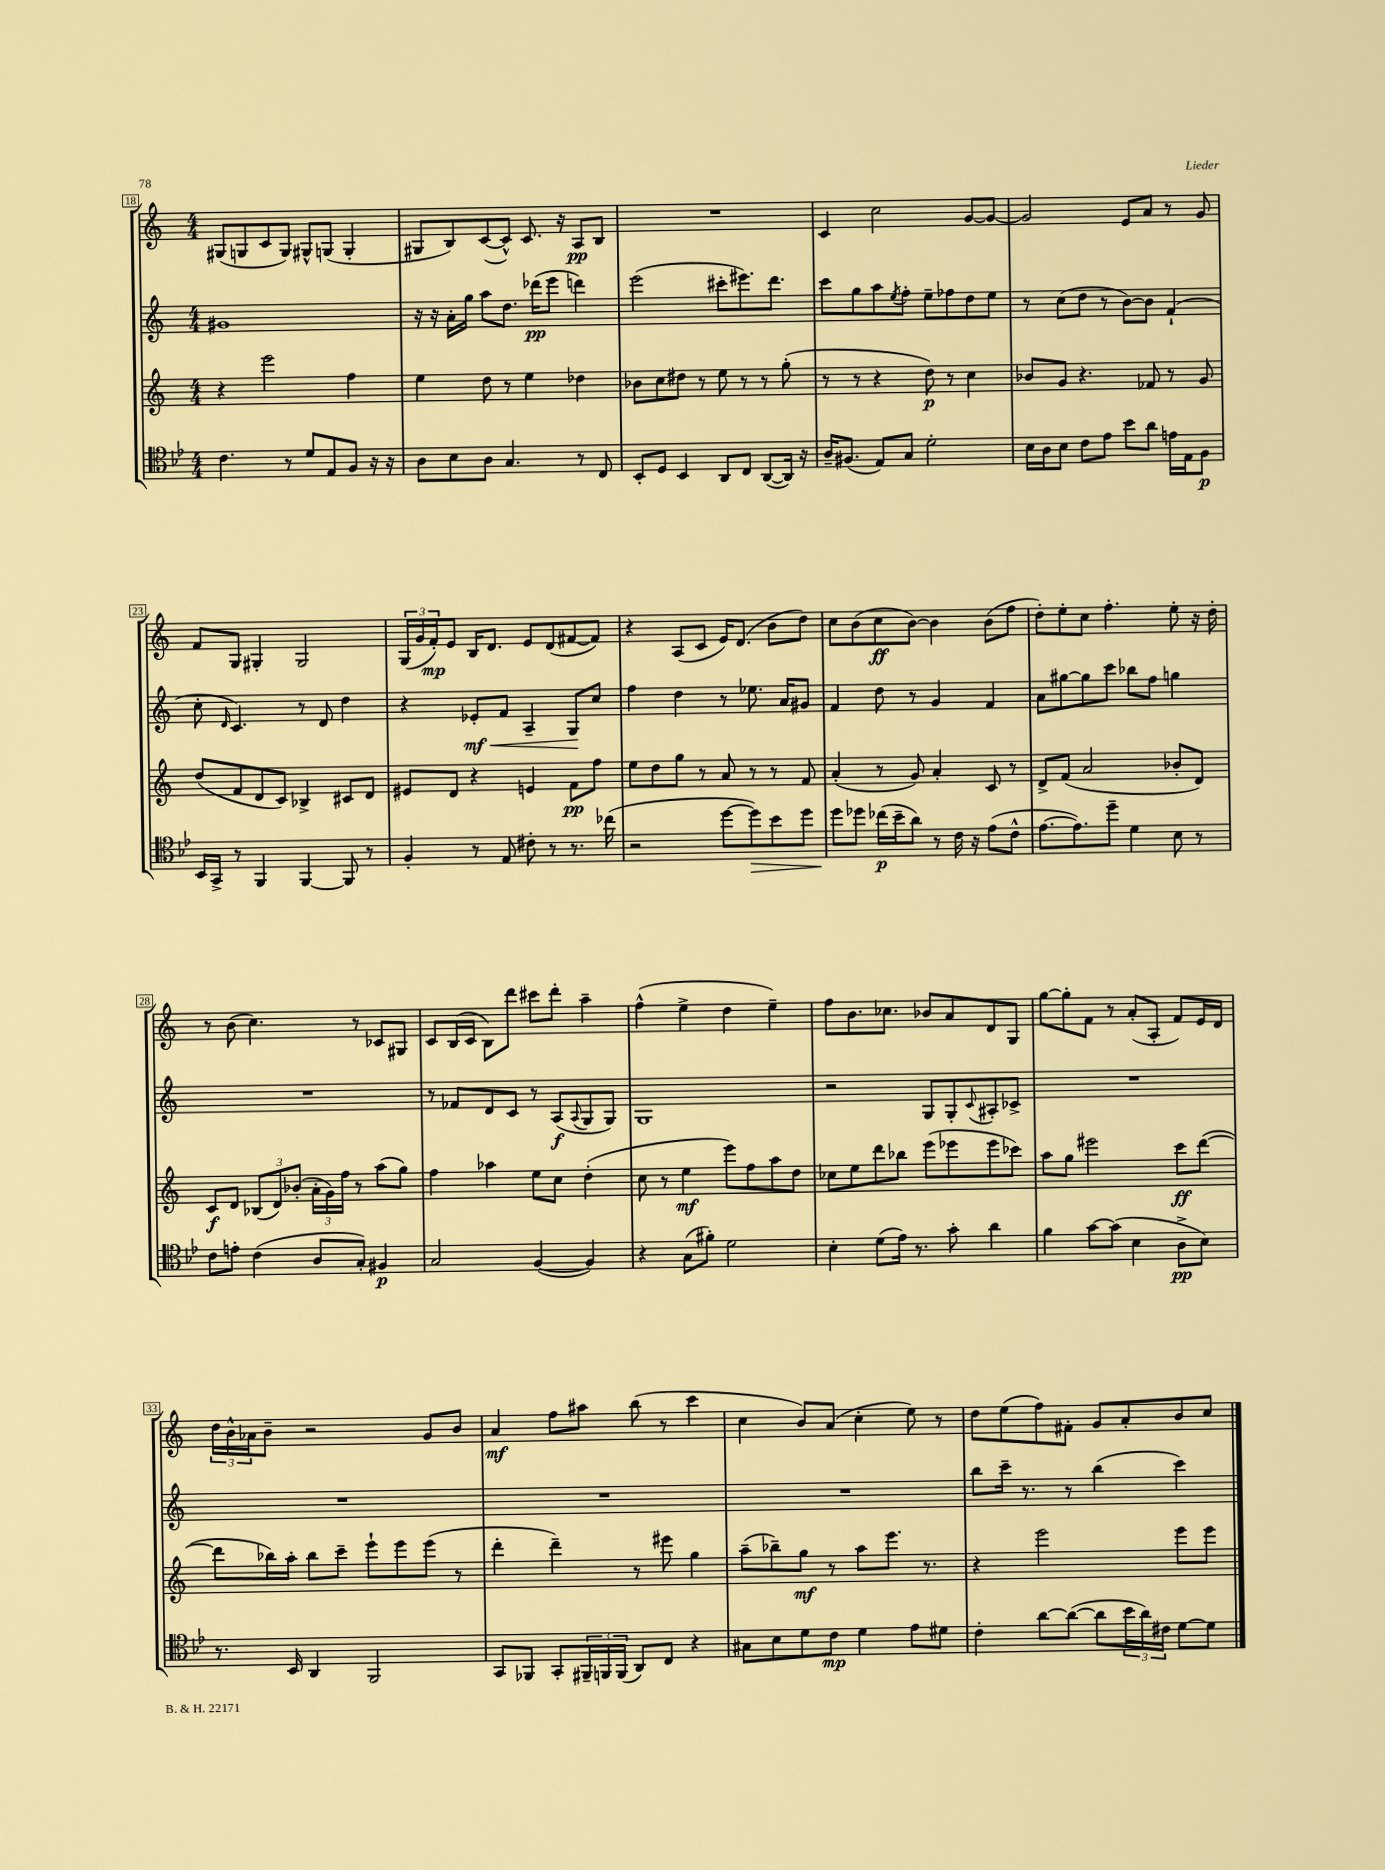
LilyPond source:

<<
\new StaffGroup <<
\new Staff = "s0" {
    \clef treble \key c \major \numericTimeSignature \time 4/4
    gis8( g8 c'8 g8) gis8-^ g8( g4-. |
    gis8 b8) c'8~( c'8-^) c'8. r16 a8\pp b8 |
    R1 |
    c'4 c''2 g'8~ g'8~ |
    g'2 e'8 a'8 r8 g'8 |
    f'8 g8 gis4-. gis2 |
    \tuplet 3/2 { g16( g'16 f'16-.\mp) } e'8 b16 d'8. e'8 d'8( fis'8~ fis'8) |
    r4 a8( c'8 e'16) d'8.( b'8 d''8) |
    c''8 b'8( c''8\ff b'8~) b'4 b'8( f''8 |
    d''8-.) e''8-. c''8 f''4.-. e''8-. r16 d''16-. |
    r8 b'8( c''4.) r8 ces'8 gis8 |
    c'8 b16( c'16 b8) d'''8 cis'''8 d'''8-. a''4-- |
    f''4-^( e''4-> d''4 e''4--) |
    f''8 b'8. ces''8. bes'8 a'8 d'8 g8 |
    g''8~ g''8-. f'8 r8 a'8-.( a8-. f'8) e'16 d'16 |
    \tuplet 3/2 { d''16 b'16-^ aes'16 } b'8-- r2 g'8 b'8 |
    a'4\mf f''8 ais''8 b''8( r8 c'''4 |
    c''4 b'8) a'8( c''4-. e''8) r8 |
    d''8 e''8( f''8) fis'8-. g'8 a'8-. b'8 c''8 \bar "|." |
}
\new Staff = "s1" {
    \clef treble \key c \major \numericTimeSignature \time 4/4
    gis'1 |
    r16 r16 a'16-. g''16 a''8 d''8. des'''16\pp( e'''8 d'''4) |
    e'''2( cis'''8-. eis'''8.) d'''8. |
    c'''8 g''8 a''8 \acciaccatura { e''8 } f''8-. e''8-- fes''8 d''8 e''8 |
    r8 c''8( d''8 r8 b'8~) b'8 f'4-!( |
    c''8-. \grace { d'16 } c'4.) r8 d'8 d''4 |
    r4 ees'8-.\mf\< f'8 a4-- g8\! c''8 |
    f''4 d''4 r8 ees''8. a'16 gis'8 |
    f'4 d''8 r8 g'4 f'4 |
    a'8 gis''8~ gis''8 c'''8 bes''8 f''8 g''4 |
    R1 |
    r8 fes'8 d'8 c'8 r8 a8\f( \appoggiatura { a8 } g8 g8) |
    g1 |
    r2 g8 g8-. \appoggiatura { c'8 } ais8-. ces'8-> |
    R1 |
    R1 |
    R1 |
    R1 |
    b''8 c'''16-- r8. r8 b''4( c'''4) \bar "|." |
}
\new Staff = "s2" {
    \clef treble \key c \major \numericTimeSignature \time 4/4
    r4 e'''2 f''4 |
    e''4 d''8 r8 e''4 des''4 |
    bes'8 c''8 dis''8 r8 e''8 r8 r8 g''8-.( |
    r8 r8 r4 d''8\p) r8 c''4 |
    bes'8 g'8 r4. fes'8 r8 g'8 |
    d''8( f'8 d'8 c'8) bes4-> cis'8 d'8 |
    eis'8 d'8 r4 e'4 f'8\pp f''8 |
    e''8 d''8 g''8 r8 a'8 r8 r8 f'8 |
    a'4-.( r8 g'8) a'4-. c'8 r8 |
    d'8-> f'8( a'2 bes'8-. d'8) |
    c'8\f d'8 \tuplet 3/2 { bes8( d'8) bes'8-.( } \tuplet 3/2 { a'16-. g'16) f''16 } r8 a''8( g''8) |
    f''4 aes''4 e''8 c''8 d''4-.( |
    c''8 r8 e''4\mf e'''8) f''8 a''8 d''8 |
    ces''8 e''8 d'''8 bes''8 e'''8( ees'''8 ees'''8 ces'''8) |
    a''8 g''8 eis'''2 c'''8\ff d'''8~( |
    d'''8 bes''16) a''16-. bes''8 c'''8-- e'''8-! e'''8 e'''8( r8 |
    d'''4-. d'''4--) r8 eis'''8 g''4 |
    a''8--( bes''8--) g''8\mf r8 a''8 e'''8. r8. |
    r4 e'''2 e'''8 e'''8 \bar "|." |
}
\new Staff = "s3" {
    \clef tenor \key bes \major \numericTimeSignature \time 4/4
    c'4. r8 d'8 ees8 f8 r16 r16 |
    a8 bes8 a8 g4. r8 c8 |
    bes,8-. d8 bes,4 a,8 c8 a,8~( a,16) r16 |
    a16-- fis8.( ees8) g8 d'2-. |
    bes16 a16 bes8 c'8 ees'8 bes'8 a'8 e'16 ees16 f8\p |
    bes,16 g,16-> r8 f,4 f,4~ f,8 r8 |
    f4-. r8 ees8 cis'8-. r8 r8. ces''16( |
    r2 d''8~ d''8\>) bes'8 d''8 |
    d''8\! des''8 ces''16\p( bes'16-- a'8) r8 c'16 r16 ees'8( c'8-^ |
    ees'8.~ ees'8.) d''8-- d'4 bes8 r8 |
    c'8 e'8-. c'4( a8 g8-.) fis4\p |
    g2 f4~( f4) |
    r4 g8( fis'8-.) d'2 |
    bes4-. d'8( ees'16) r8. g'8-. a'4 |
    f'4 g'8~ g'8( bes4 a8->\pp bes8) |
    r8. bes,16 a,4 f,2 |
    g,8 fes,8 g,8-. \tuplet 3/2 { fis,16-- f,16 f,16( } a,8) c8 r4 |
    gis8 bes8 d'8 c'8\mp d'4 ees'8 dis'8 |
    c'4-. a'8~ a'8~( a'8 \tuplet 3/2 { bes'16 a'16) cis'16 } d'8~ d'8 \bar "|." |
}
>>
>>
\layout { \context { \Score currentBarNumber = #18 \override BarNumber.stencil = #(make-stencil-boxer 0.1 0.3 ly:text-interface::print) } }
